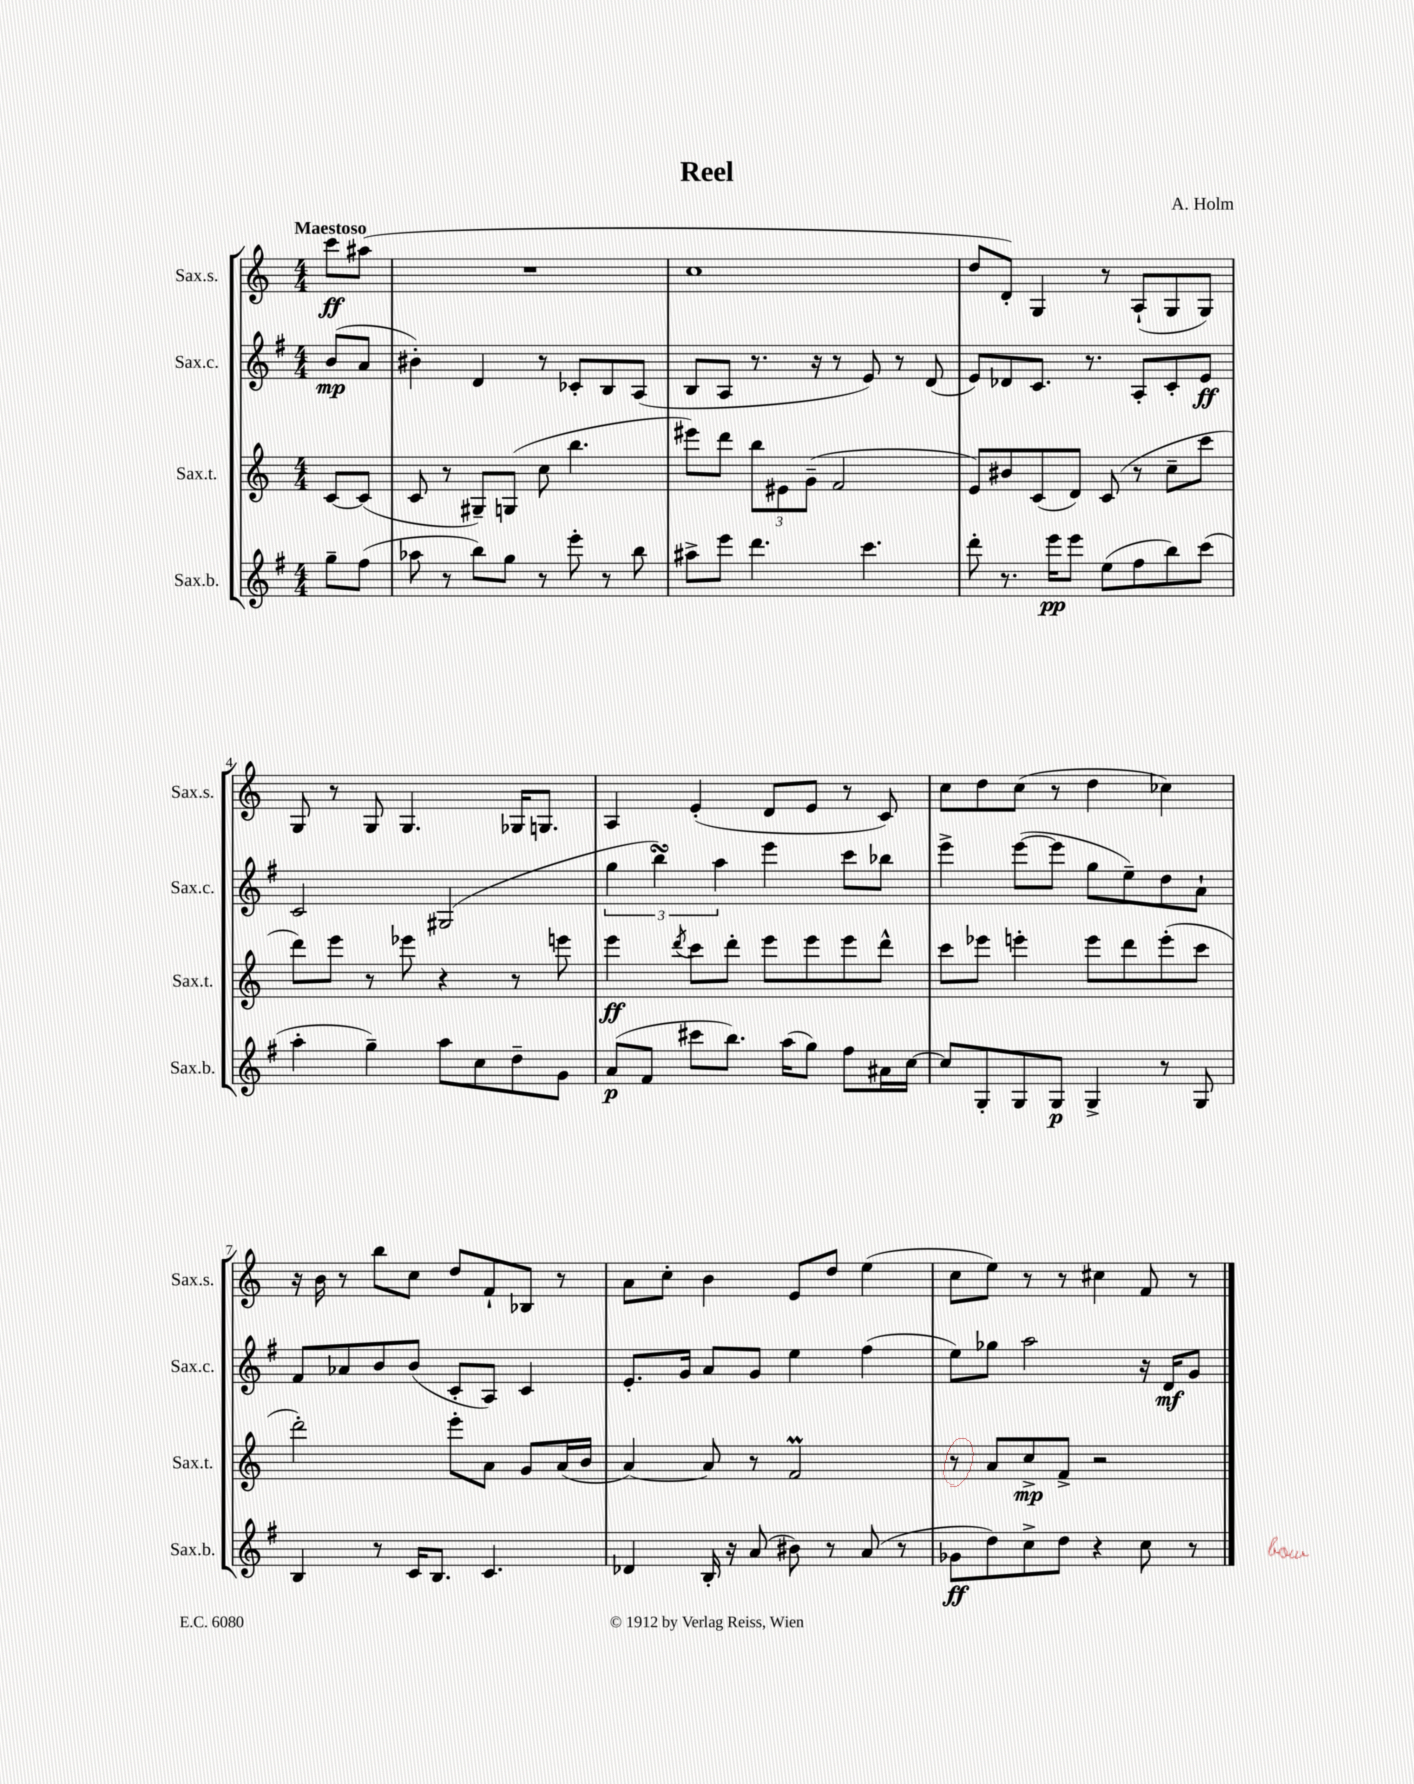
\header { title = "Reel" composer = "A. Holm" }
<<
\new StaffGroup <<
\new Staff = "s0" \with { instrumentName = "Sax.s." shortInstrumentName = "Sax.s." } {
    \clef treble \key c \major \numericTimeSignature \time 4/4 \partial 4 \tempo "Maestoso"
    c'''8\ff ais''8( |
    R1 |
    c''1 |
    d''8 d'8-.) g4 r8 a8-!( g8 g8) |
    g8 r8 g8 g4. ges16 g8. |
    a4 e'4-.( d'8 e'8 r8 c'8) |
    c''8 d''8 c''8( r8 d''4 ces''4) |
    r16 b'16 r8 b''8 c''8 d''8 f'8-! bes8 r8 |
    a'8 c''8-. b'4 e'8 d''8 e''4( |
    c''8 e''8) r8 r8 cis''4 f'8 r8 \bar "|." |
}
\new Staff = "s1" \with { instrumentName = "Sax.c." shortInstrumentName = "Sax.c." } {
    \clef treble \key g \major \numericTimeSignature \time 4/4 \partial 4
    b'8\mp( a'8 |
    bis'4-.) d'4 r8 ces'8-. b8 a8( |
    b8 a8 r8. r16 r8 e'8) r8 d'8( |
    e'8) des'8 c'8. r8. a8-. c'8-. e'8\ff |
    c'2 gis2( |
    \tuplet 3/2 { g''4 b''4\turn) a''4 } e'''4 c'''8 bes''8 |
    e'''4-> e'''8~( e'''8 g''8 e''8--) d''8 a'8-! |
    fis'8 aes'8 b'8 b'8( c'8-. a8) c'4 |
    e'8.-. g'16 a'8 g'8 e''4 fis''4( |
    e''8) ges''8 a''2 r16 d'16\mf g'8 \bar "|." |
}
\new Staff = "s2" \with { instrumentName = "Sax.t." shortInstrumentName = "Sax.t." } {
    \clef treble \key c \major \numericTimeSignature \time 4/4 \partial 4
    c'8~ c'8( |
    c'8 r8 gis8--) g8( c''8 b''4. |
    eis'''8) d'''8 \tuplet 3/2 { b''8 eis'8 g'8--( } f'2 |
    e'8) bis'8 c'8( d'8) c'8( r8 c''8-- c'''8 |
    d'''8) e'''8 r8 ees'''8 r4 r8 e'''8 |
    e'''4\ff \acciaccatura { d'''8 } c'''8 d'''8-. e'''8 e'''8 e'''8 d'''8-^ |
    c'''8 ees'''8 e'''4-. e'''8 d'''8 e'''8-.( c'''8 |
    d'''2-.) e'''8-. a'8 g'8 a'16( b'16 |
    a'4~) a'8 r8 f'2\prall |
    r8 a'8 c''8->\mp f'8-> r2 \bar "|." |
}
\new Staff = "s3" \with { instrumentName = "Sax.b." shortInstrumentName = "Sax.b." } {
    \clef treble \key g \major \numericTimeSignature \time 4/4 \partial 4
    g''8-- fis''8( |
    aes''8 r8 b''8) g''8 r8 e'''8-. r8 b''8 |
    ais''8-> e'''8 d'''4. c'''4. |
    d'''8-. r8. e'''16\pp e'''8 e''8( fis''8 b''8) c'''8( |
    a''4-. g''4--) a''8 c''8 d''8-- g'8 |
    a'8\p( fis'8 cis'''8 b''8.) a''16( g''8) fis''8 ais'16 c''16~ |
    c''8 g8-. g8 g8\p g4-> r8 g8 |
    b4 r8 c'16 b8. c'4. |
    des'4 b16-. r16 a'8( bis'8) r8 a'8( r8 |
    ges'8\ff d''8) c''8-> d''8 r4 c''8 r8 \bar "|." |
}
>>
>>
